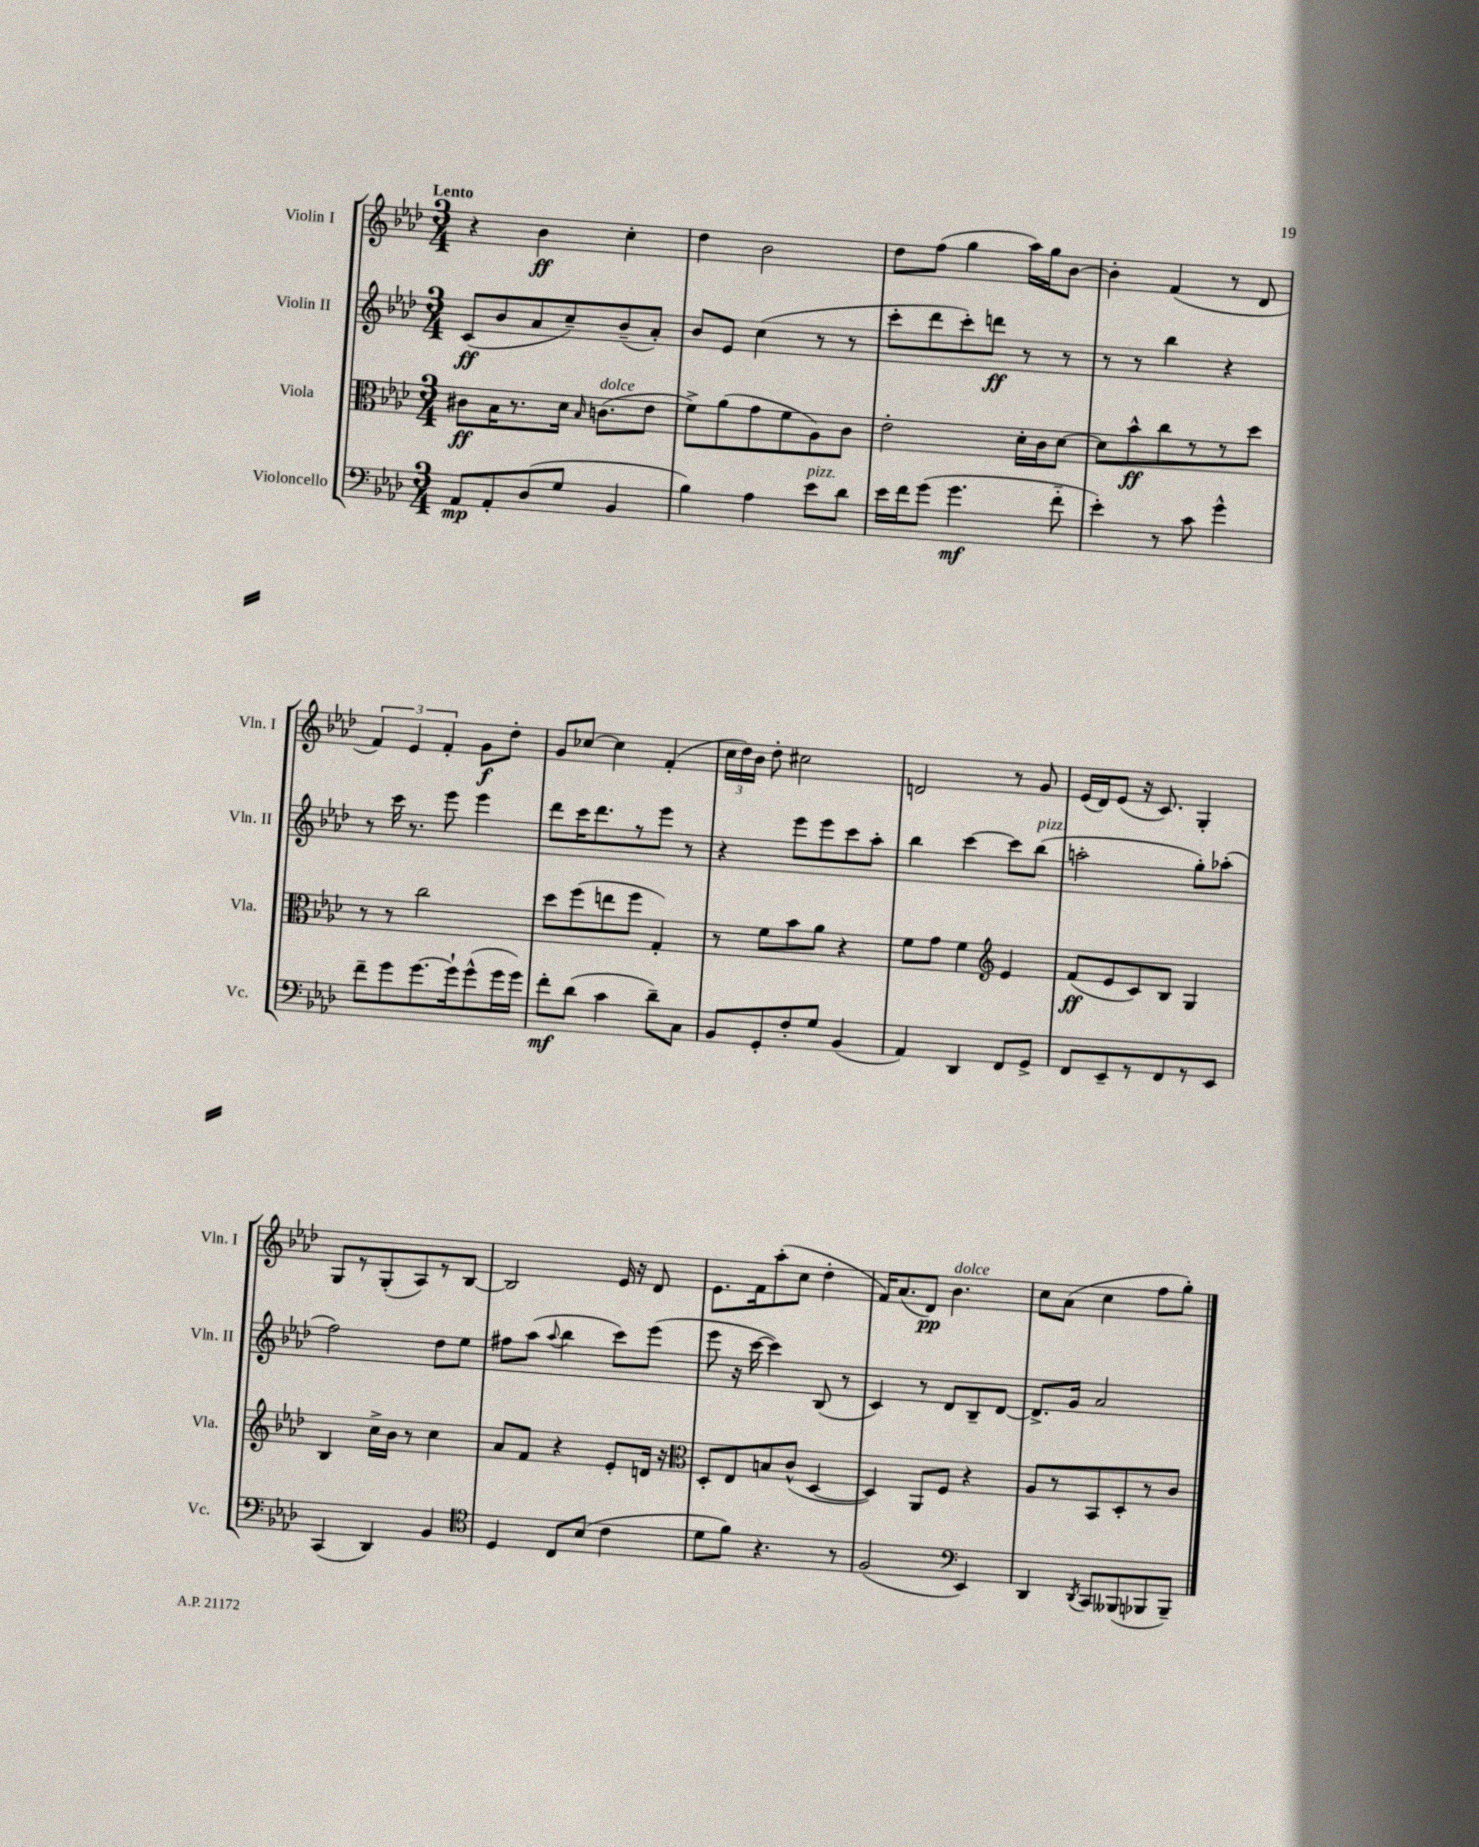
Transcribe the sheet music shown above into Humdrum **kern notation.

**kern	**kern	**kern	**kern
*staff4	*staff3	*staff2	*staff1
*clefF4	*clefC3	*clefG2	*clefG2
*k[b-e-a-d-]	*k[b-e-a-d-]	*k[b-e-a-d-]	*k[b-e-a-d-]
*M3/4	*M3/4	*M3/4	*M3/4
8AA-	8c#	(8c	4r
8AA-'	16B-	8b-	.
.	8.r	.	.
(8D-	.	8a-	4b-
8G	16d-	8cc~)	.
.	16qqB-	.	.
.	(8.c	.	.
4BB-	.	(8b-~	4cc'
.	8e-	8a-')	.
=	=	=	=
4B-)	8f^)	8b-	4dd-
.	(8a-	8e-	.
4A-	8g	(4cc	2b-
.	8f	.	.
8e-	8A-)	8r	.
8d-	8c	8r	.
=	=	=	=
16e-	2e-'	8ccc'	8dd-
16f	.	.	.
(8g	.	8ddd-	(8ff
4.g	.	8ccc')	4gg
.	.	8ddd	.
.	16d-'	8r	16aa-)
.	16c	.	16gg
8f'~	[8d-	8r	[8b-
=	=	=	=
4e-')	8d-]	8r	4b-']
.	8b-^^	8r	.
8r	8cc	4bb-	(4f
8c	8r	.	.
4g^^	8r	4r	8r
.	8dd-	.	8d-
=	=	=	=
8f~	8r	8r	6f)
8g	8r	16ccc	.
.	.	.	6e-
.	.	8.r	.
[8.g	2cc	.	.
.	.	.	6f'
.	.	8eee-	.
16g`]	.	.	.
(8g^^	.	4eee-	8g
16g	.	.	8dd-'
16g)	.	.	.
=	=	=	=
8f'	8dd-	8ddd-	8g
(8d-	(8ff	16ccc	[8cc-
.	.	8.ddd-	.
4c	8ee	.	4cc-]
.	8ff	8r	.
8d-~)	4G')	8eee-	(4f'
8C	.	8r	.
=	=	=	=
8BB-	8r	4r	24cc
.	.	.	24dd-)
.	.	.	24b-
8GG'	8f	.	8dd-'
8F'	8b-	8eee-	2cc#
8G	8a-	8eee-	.
(4BB-	4r	8ccc	.
.	.	8aa-'	.
=	=	=	=
4AA-)	8f	4bb-	2d
.	8g	.	.
4DD-	4f	[4ccc	.
*	*clefG2	*	*
8FF	4e-	8ccc]	8r
8GG^	.	(8bb-	8g
=	=	=	=
8FF	(8f	2aa'	(16e-
.	.	.	16d-)
8EE-~	8e-	.	(8e-
8r	8c)	.	16r
.	.	.	8.c)
8FF	8B-	.	.
8r	4G	8gg')	4G'
8EE-	.	(8aa-'	.
=	=	=	=
(4CC	4B-	2ff)	8G
.	.	.	8r
4DD-)	16cc^	.	(8G'
.	16b-	.	.
.	8r	.	8A-)
4BB-	4cc	8dd-	8r
.	.	8ee-	[8B-
=	=	=	=
*clefC4	*	*	*
4D-	8a-	8ff#	2B-]
.	8f	(8aa-	.
.	.	8qqaa-	.
8C	4r	4bb-	.
(8B-	.	.	.
4c	8e-'	8ccc)	16e-
.	.	.	16r
.	16d	(8eee-	8d-
.	16r	.	.
=	=	=	=
*	*clefC3	*	*
8d-	8D-'	8eee-	8.e-
8f)	8E-	16r	.
.	.	[16ccc	16f
4.r	8B	4ccc])	(8aa-'
.	(8c^^	.	8cc
.	[4D-	(8B-	4dd-'
8r	.	8r	.
=	=	=	=
(2F	4D-])	4c)	16f)
.	.	.	(8.a-
.	8AA-	8r	8d-)
.	8F	8d-	4.b-
*clefF4	*	*	*
4EE-)	4r	8B-~	.
.	.	[8d-	.
=	=	=	=
4DD-	8A-	8.d-^]	8cc
.	8r	.	(8a-
.	.	16g	.
8qDD-	.	.	.
8CC	8BB-	2a-	4cc
(8BBB--	8D-'	.	.
8BBB-	8r	.	8ff
8BBB-~)	8c	.	8gg')
==	==	==	==
*-	*-	*-	*-
